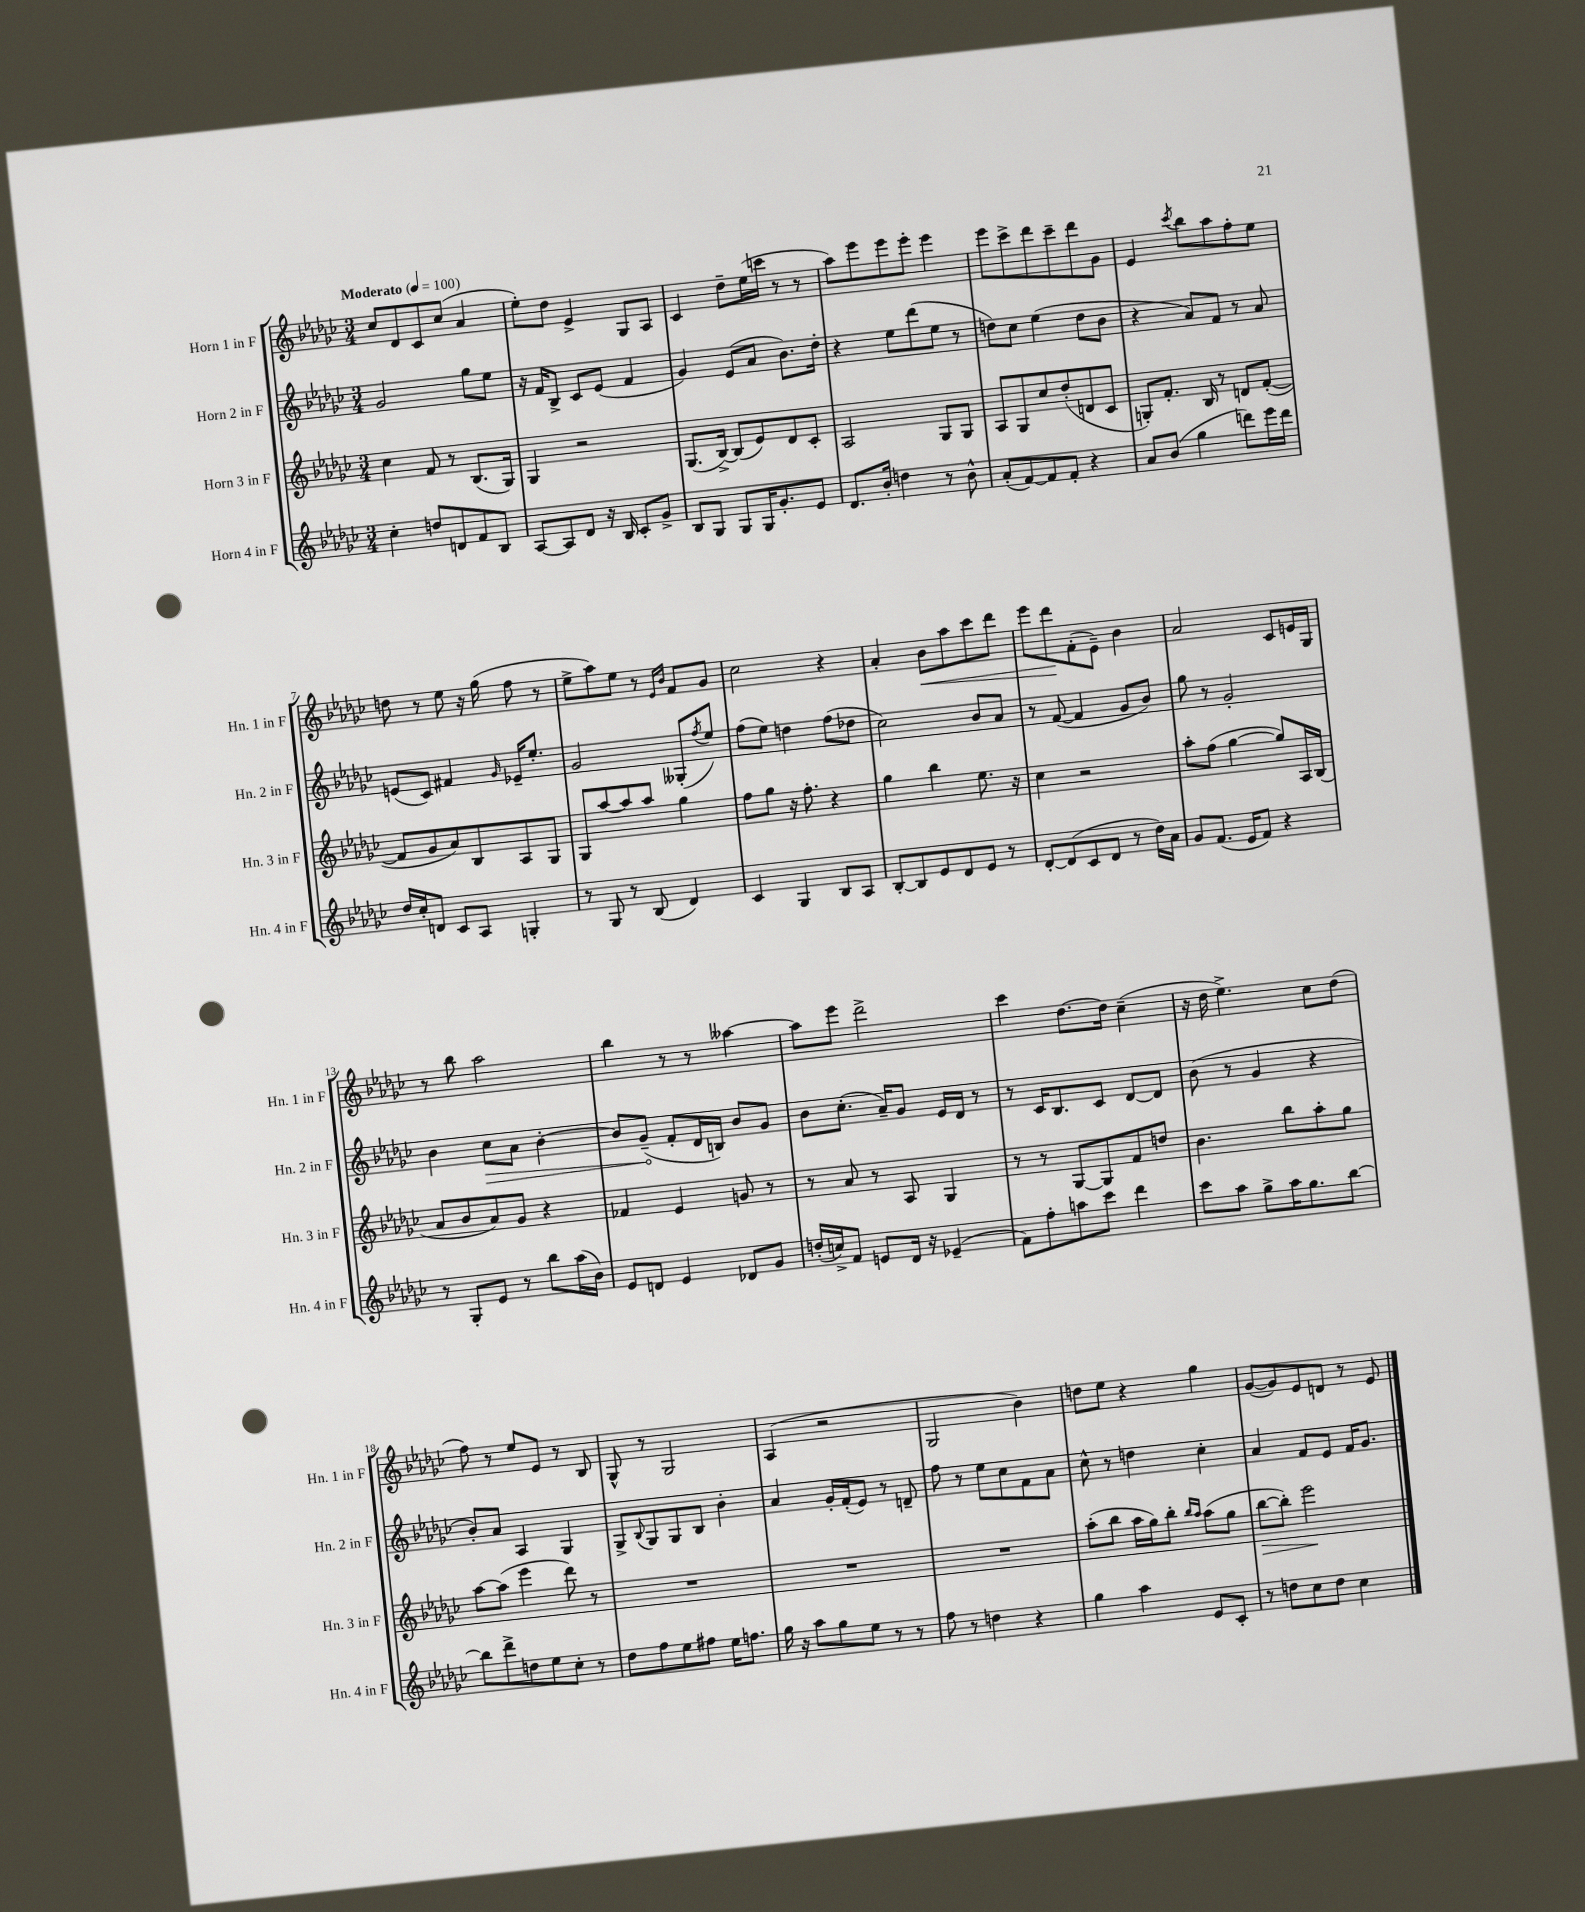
<<
\new StaffGroup <<
\new Staff = "s0" \with { instrumentName = "Horn 1 in F" shortInstrumentName = "Hn. 1 in F" } {
    \clef treble \key ges \major \numericTimeSignature \time 3/4 \tempo "Moderato" 4 = 100
    ces''8 des'8 ces'8 ces''8( aes'4 |
    ees''8-.) des''8 ees'4-> ges8 aes8 |
    ces'4 des''8-- ees''16( c'''16 r8 r8 |
    aes''8) ees'''8 ees'''8 ees'''8-. ees'''4 |
    ees'''8 ces'''8-> des'''8 ces'''8-- des'''8 ges'8 |
    ees'4 \acciaccatura { ces'''8 } bes''8 aes''8 f''8-. ees''8 |
    d''8 r8 ees''8 r16 ges''16( f''8 r8 |
    ees''8-> aes''8) ees''8 r8 \grace { ees'16 bes'16 } f'8 ges'8 |
    ces''2 r4 |
    aes'4-. bes'8\< aes''8 ces'''8 des'''8 |
    ees'''8 des'''8\! f'8-.( ees'8--) bes'4 |
    aes'2 ces'8 e'16 ges16 |
    r8 bes''8 aes''2 |
    bes''4 r8 r8 aeses''4~ |
    aeses''8 ees'''8 des'''2-> |
    ces'''4 des''8.~ des''16 ces''4--( |
    r16 des''16 ees''4.->) ces''8 des''8( |
    f''8) r8 ees''8 ees'8 r8 bes8 |
    ges8-^ r8 ges2 |
    aes4( r2 |
    ges2 bes'4) |
    d''8 ees''8 r4 ges''4 |
    ges'8~( ges'8) ees'8 d'8 r8 ees'8 \bar "|." |
}
\new Staff = "s1" \with { instrumentName = "Horn 2 in F" shortInstrumentName = "Hn. 2 in F" } {
    \clef treble \key ges \major \numericTimeSignature \time 3/4
    ges'2 ges''8 ees''8 |
    r16 f'16 bes8-> ces'8 ees'8( f'4 |
    ges'4) ees'8( aes'8 bes'8.) des''16-. |
    r4 ees''8 des'''8( ees''8 r8 |
    d''8) ces''8 ees''4( d''8 bes'8 |
    r4 aes'8) f'8 r8 aes'8 |
    e'8( ces'8) fis'4 \grace { ges'16 } ees'16-- ees''8.-. |
    ges'2 geses8-.( \acciaccatura { f''8 } ees''8) |
    f''8( ees''8) d''4 f''8( des''8 |
    ces''2) bes'8 aes'8 |
    r8 f'8~( f'4 ges'8 bes'8) |
    ges''8 r8 ges'2-. |
    bes'4 \once \override Hairpin.circled-tip = ##t ces''8\> aes'8 bes'4~-. |
    bes'8 ges'8--\!( f'8-. des'16 b16) bes'8 ges'8 |
    bes'8 ces''8.-.( aes'16--) ges'8 ees'16 des'16 r8 |
    r8 ces'16 bes8. ces'8 des'8~ des'8 |
    bes'8( r8 ges'4 r4 |
    bes'8-.) aes'8 aes4 ges4 |
    ges8-> \appoggiatura { bes8 } ges8 ges8 bes8 bes'4-. |
    aes'4 ges'16-. f'16-.( ees'8) r8 d'8-- |
    f''8 r8 ees''8 ces''8 f'8 aes'8 |
    ces''8-^ r8 d''4 ces''4-. |
    aes'4 f'8 ees'8 f'16 ges'8. \bar "|." |
}
\new Staff = "s2" \with { instrumentName = "Horn 3 in F" shortInstrumentName = "Hn. 3 in F" } {
    \clef treble \key ges \major \numericTimeSignature \time 3/4
    ces''4 f'8 r8 bes8.( ges16) |
    ges4 r2 |
    ges8.( bes16~->) bes8( ees'8) des'8 ces'8-. |
    aes2 ges8 ges8 |
    aes8 ges8 ces''8 des''8-.( d'8 ces'8 |
    g8-.) f'8.-. bes16 r8 d'8 f'8~-.( |
    f'8 ges'8 aes'8) bes8 aes8 ges8 |
    ges8 aes''8~ aes''8 aes''8 ges''4 |
    f''8 ges''8 r16 f''8.-. r4 |
    ges''4 bes''4 ees''8. r16 |
    ces''4 r2 |
    aes''8-. f''8( ges''4~ ges''8) aes16 bes16( |
    aes'8 bes'8 aes'8) ges'8 r4 |
    fes'4 ees'4 g'8 r8 |
    r8 aes'8 r8 aes8 ges4 |
    r8 r8 ges8~ ges8 f'8 d''8 |
    bes'4. bes''8 aes''8-. ges''8 |
    aes''8~ aes''8( ees'''4 des'''8) r8 |
    R2. |
    R2. |
    R2. |
    aes''8-.( bes''8 aes''16 ges''16) bes''8-. \grace { bes''16 aes''16 } aes''8( ges''8 |
    bes''8~\> bes''8-.) ees'''2\! \bar "|." |
}
\new Staff = "s3" \with { instrumentName = "Horn 4 in F" shortInstrumentName = "Hn. 4 in F" } {
    \clef treble \key ges \major \numericTimeSignature \time 3/4
    ces''4-. d''8 d'8 f'8 bes8 |
    aes8~ aes8 des'8 r16 bes16 ces'8-. ges'8-> |
    bes8 ges8 ges8 ges16 ges'8.-. ees'8 |
    des'8. bes'16-. d''4 r8 bes'8-^ |
    aes'8-.( f'8~) f'8 f'8-. r4 |
    aes'8 bes'8( ges''4 d'''8) ees'''16 d'''16 |
    des''16 ces''16-. d'8 ces'8 aes8 g4-. |
    r8 ges8 r8 bes8( des'4) |
    ces'4 ges4 bes8 aes8 |
    bes8~-. bes8 ees'8 des'8 ees'8 r8 |
    des'8~-. des'8( ces'8 des'8 r8 des''16) aes'16 |
    ges'8 f'8.( ees'16 f'8) r4 |
    r8 ges8-. ees'8 r8 bes''8 aes''16( bes'16) |
    ees'8 d'8 ees'4 des'8 ges'8 |
    d''16-.( c''16->) f'8 e'8 des'16 r16 ees'4--( |
    f'8) f''8-. a''8 ces'''8 des'''4 |
    ces'''8 aes''8 ges''8-> aes''16 ges''8. bes''8~ |
    bes''8 des'''8-> d''8 ees''8 ces''8-. r8 |
    des''8 f''8 ees''8 fis''8 ees''16 f''8. |
    ges''16 r16 aes''8 ges''8 ees''8 r8 r8 |
    f''8 r8 d''4 r4 |
    ges''4 aes''4 ees'8 ces'8-. |
    r8 d''8 ces''8 d''8 ces''4 \bar "|." |
}
>>
>>
